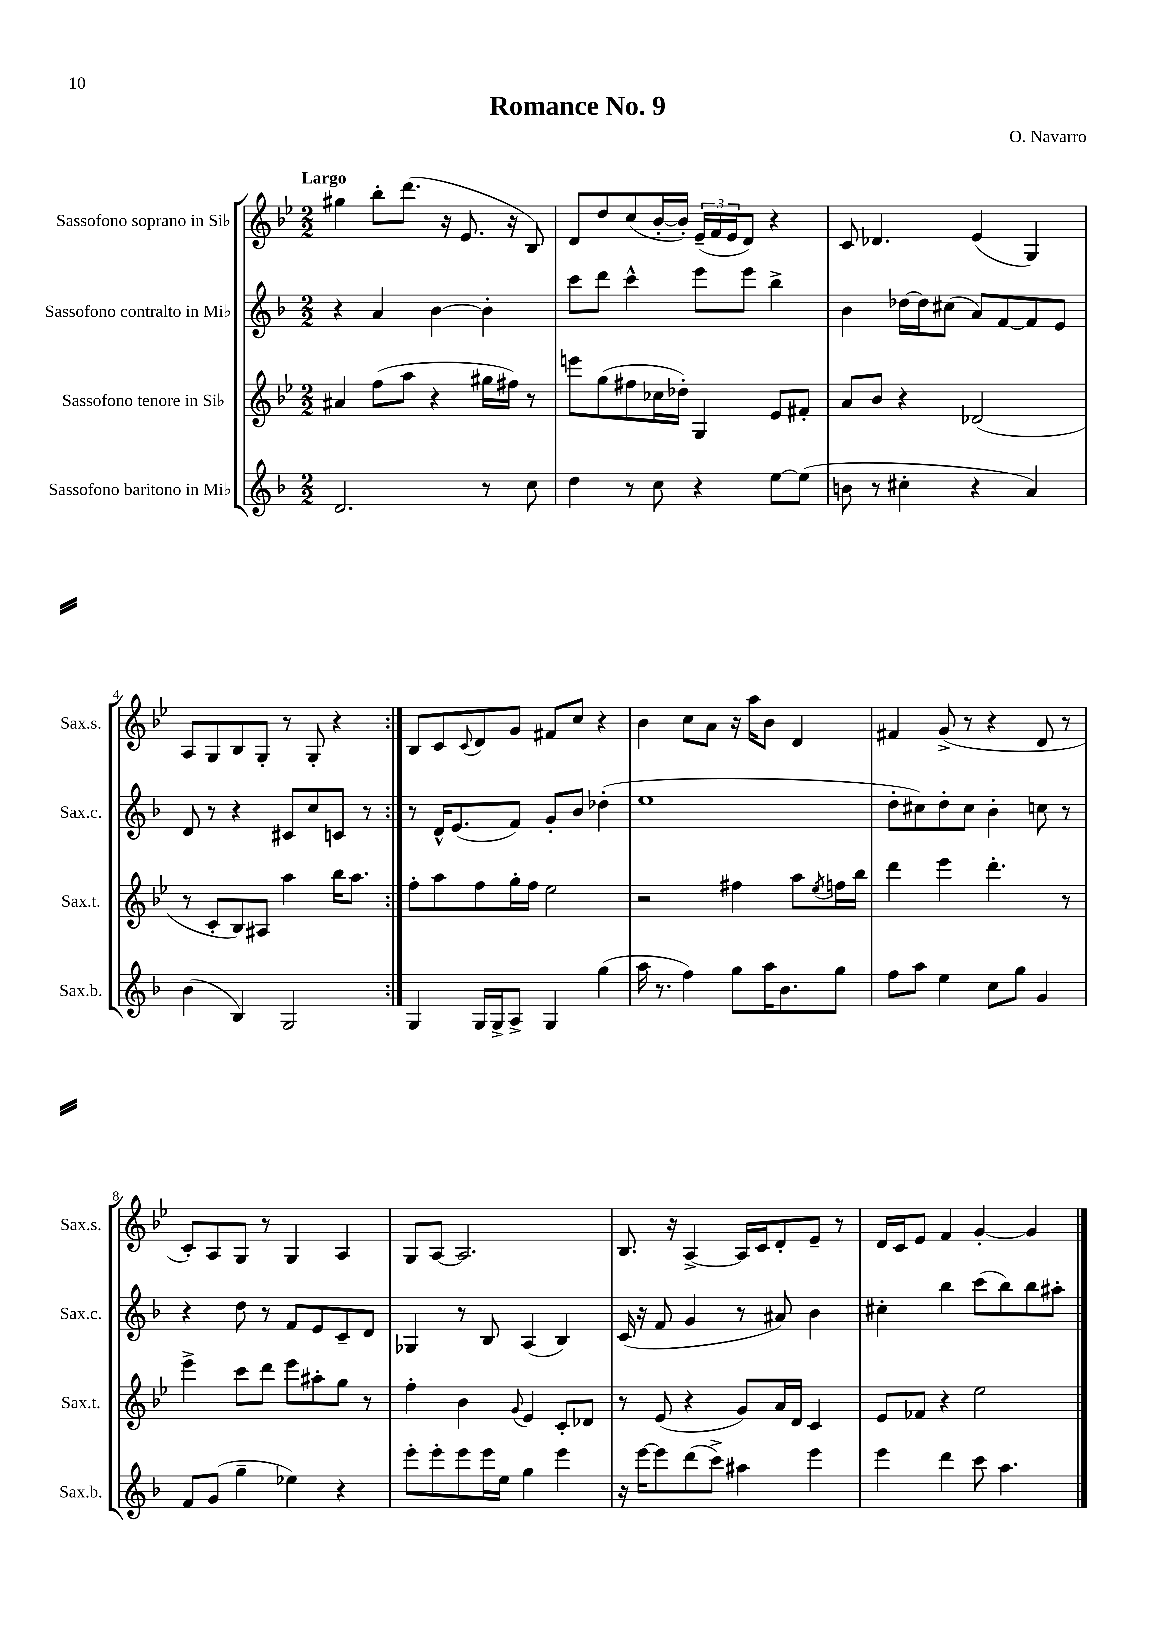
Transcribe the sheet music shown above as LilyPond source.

\header { title = "Romance No. 9" composer = "O. Navarro" }
<<
\new StaffGroup <<
\new Staff = "s0" \with { instrumentName = "Sassofono soprano in Sib" shortInstrumentName = "Sax.s." } {
    \clef treble \key bes \major \numericTimeSignature \time 2/2 \tempo "Largo"
    \repeat volta 2 { gis''4 bes''8-. d'''8.( r16 ees'8. r16 bes8) |
    d'8 d''8 c''8( bes'16~-. bes'16-.) \tuplet 3/2 { ees'16--( f'16 ees'16 } d'8) r4 |
    c'8 des'4. ees'4( g4) |
    a8 g8 bes8 g8-. r8 g8-. r4 | }
    bes8 c'8 \appoggiatura { c'8 } d'8 g'8 fis'8 c''8 r4 |
    bes'4 c''8 a'8 r16 a''16 bes'8 d'4 |
    fis'4 g'8->( r8 r4 d'8 r8 |
    c'8-.) a8 g8 r8 g4 a4 |
    g8 a8~ a2. |
    bes8. r16 a4~-> a16 c'16 d'8-. ees'8-- r8 |
    d'16 c'16 ees'8 f'4 g'4~-. g'4 \bar "|." |
}
\new Staff = "s1" \with { instrumentName = "Sassofono contralto in Mib" shortInstrumentName = "Sax.c." } {
    \clef treble \key f \major \numericTimeSignature \time 2/2
    \repeat volta 2 { r4 a'4 bes'4~ bes'4-. |
    c'''8 d'''8 c'''4-^ e'''8 e'''8 bes''4-> |
    bes'4 des''16~ des''16 cis''8( a'8) f'8~ f'8 e'8 |
    d'8 r8 r4 cis'8 c''8 c'8 r8 | }
    r8 d'16-^ e'8.( f'8) g'8-. bes'8 des''4-.( |
    e''1 |
    d''8-. cis''8) d''8-. cis''8 bes'4-. c''8 r8 |
    r4 d''8 r8 f'8 e'8 c'8-- d'8 |
    ges4 r8 bes8 a4( bes4) |
    c'16( r16 f'8 g'4 r8 ais'8) bes'4 |
    cis''4-. bes''4 c'''8( bes''8) bes''8 ais''8-. \bar "|." |
}
\new Staff = "s2" \with { instrumentName = "Sassofono tenore in Sib" shortInstrumentName = "Sax.t." } {
    \clef treble \key bes \major \numericTimeSignature \time 2/2
    \repeat volta 2 { ais'4 f''8( a''8 r4 gis''16 fis''16) r8 |
    e'''8 g''8( fis''8 ces''16 des''16-.) g4 ees'8 fis'8-. |
    a'8 bes'8 r4 des'2( |
    r8 c'8-. bes8) ais8 a''4 bes''16 a''8. | }
    f''8-. a''8 f''8 g''16-. f''16 ees''2 |
    r2 fis''4 a''8 \acciaccatura { ees''8 } f''16 bes''16 |
    d'''4 ees'''4 d'''4.-. r8 |
    ees'''4-> c'''8 d'''8 ees'''8 ais''8-. g''8 r8 |
    f''4-. bes'4 \appoggiatura { g'8 } ees'4 c'8-. des'8 |
    r8 ees'8( r4 g'8) a'16 d'16 c'4 |
    ees'8 fes'8 r4 ees''2 \bar "|." |
}
\new Staff = "s3" \with { instrumentName = "Sassofono baritono in Mib" shortInstrumentName = "Sax.b." } {
    \clef treble \key f \major \numericTimeSignature \time 2/2
    \repeat volta 2 { d'2. r8 c''8 |
    d''4 r8 c''8 r4 e''8~ e''8( |
    b'8 r8 cis''4-. r4 a'4) |
    bes'4( bes4) g2 | }
    g4 g16 g16-> a8-> g4 g''4( |
    a''16 r8. f''4) g''8 a''16 bes'8. g''8 |
    f''8 a''8 e''4 c''8 g''8 g'4 |
    f'8 g'8( g''4-- ees''4) r4 |
    e'''8-. e'''8-. e'''8 e'''16 e''16 g''4 e'''4 |
    r16 e'''16~ e'''8 d'''8( c'''8->) ais''4 e'''4 |
    e'''4 d'''4 c'''8 a''4. \bar "|." |
}
>>
>>
